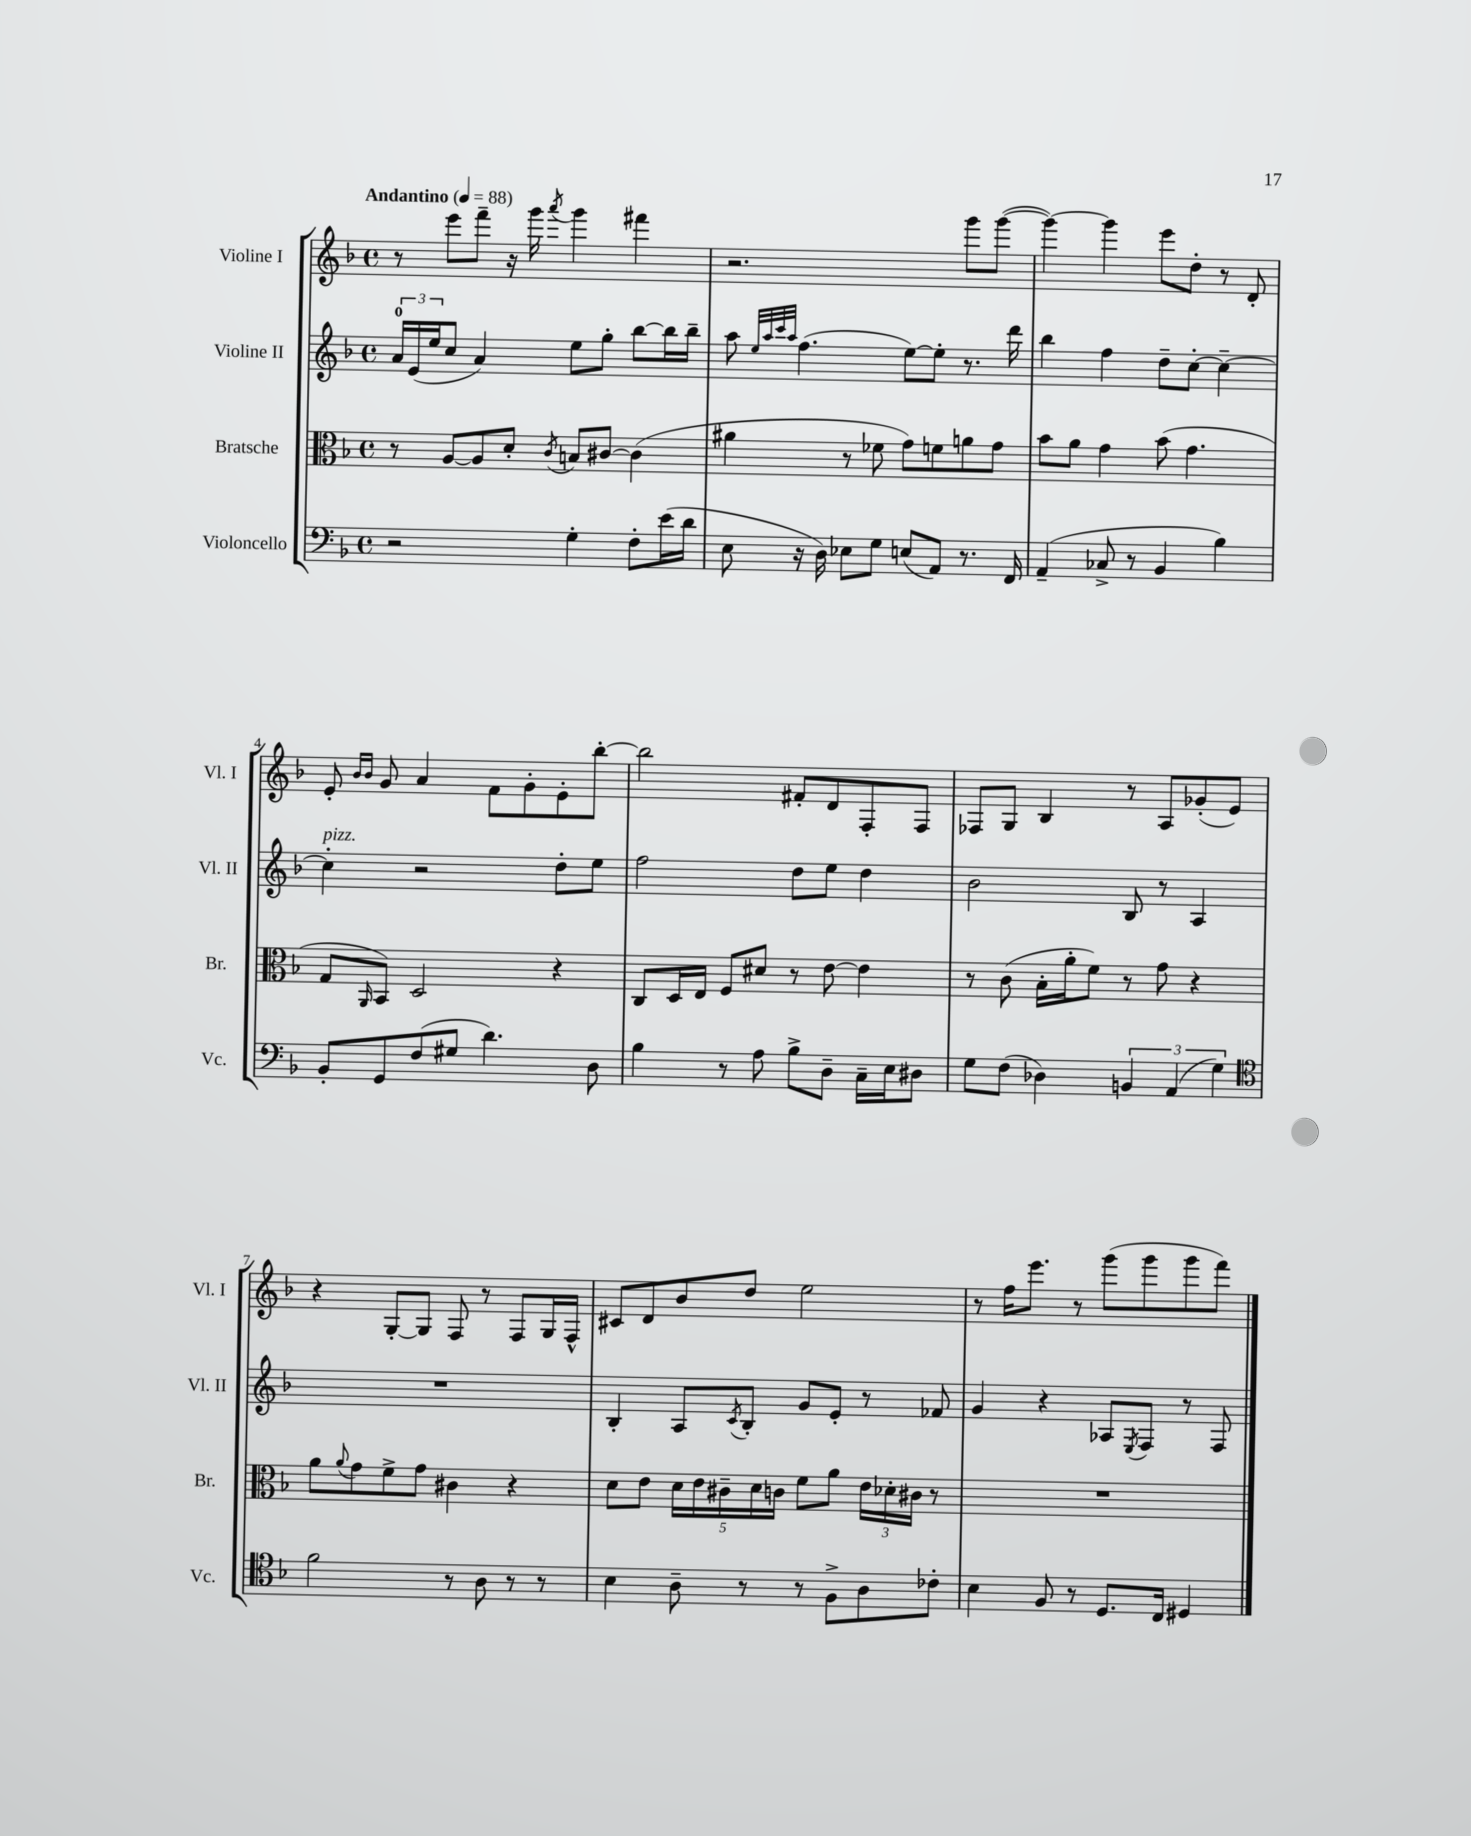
<<
\new StaffGroup <<
\new Staff = "s0" \with { instrumentName = "Violine I" shortInstrumentName = "Vl. I" } {
    \clef treble \key f \major \defaultTimeSignature \time 4/4 \tempo "Andantino" 4 = 88
    r8 e'''8 f'''8-- r16 g'''16 \acciaccatura { a'''8 } g'''4 fis'''4 |
    r2. g'''8 g'''8~( |
    g'''4~) g'''4 e'''8 d''8-. r8 d'8-. |
    e'8-. \grace { bes'16 bes'16 } g'8 a'4 f'8 g'8-. e'8-. bes''8~-. |
    bes''2 fis'8-. d'8 f8-. f8 |
    fes8 g8 bes4 r8 a8 ges'8-.( e'8) |
    r4 g8~-. g8 f8 r8 f8 g16 f16-^ |
    cis'8 d'8 bes'8 d''8 e''2 |
    r8 f''16 e'''8. r8 g'''8( g'''8 g'''8 f'''8) \bar "|." |
}
\new Staff = "s1" \with { instrumentName = "Violine II" shortInstrumentName = "Vl. II" } {
    \clef treble \key f \major \defaultTimeSignature \time 4/4
    \tuplet 3/2 { a'16-0 e'16( e''16 } c''8 a'4) e''8 g''8-. bes''8~ bes''16 bes''16-- |
    a''8 \grace { e''32 a''32 c'''32 a''32 } f''4.( e''8~) e''8-. r8. d'''16 |
    bes''4 f''4 d''8-- c''8~-. c''4~-- |
    c''4-.^\markup { \italic "pizz." } r2 d''8-. e''8 |
    f''2 d''8 e''8 d''4 |
    bes'2 bes8 r8 a4 |
    R1 |
    bes4-. a8 \acciaccatura { c'8 } bes8-. g'8 e'8-. r8 fes'8 |
    g'4 r4 aes8 \acciaccatura { e8 } f8 r8 f8 \bar "|." |
}
\new Staff = "s2" \with { instrumentName = "Bratsche" shortInstrumentName = "Br." } {
    \clef alto \key f \major \defaultTimeSignature \time 4/4
    r8 a8~ a8 d'8-. \acciaccatura { c'8 } b8 cis'8~ cis'4( |
    ais'4 r8 fes'8 g'8) f'8 a'8 g'8 |
    bes'8 a'8 g'4 bes'8( g'4. |
    g8 \grace { a,16 } bes,8) d2 r4 |
    c8 d16 e16 f8 dis'8 r8 e'8~ e'4 |
    r8 c'8( bes16-. a'16-. f'8) r8 g'8 r4 |
    a'8 \appoggiatura { a'8 } g'8 f'8-> g'8 cis'4 r4 |
    d'8 e'8 \tuplet 5/4 { d'16 e'16 cis'16-- d'16 c'16 } f'8 a'8 \tuplet 3/2 { e'16 des'16-. cis'16 } r8 |
    R1 \bar "|." |
}
\new Staff = "s3" \with { instrumentName = "Violoncello" shortInstrumentName = "Vc." } {
    \clef bass \key f \major \defaultTimeSignature \time 4/4
    r2 g4-. f8-. e'16( d'16 |
    e8 r16 d16) ees8 g8 e8( a,8) r8. f,16 |
    a,4--( ces8-> r8 bes,4 bes4) |
    bes,8-. g,8 f8( gis8 d'4.) d8 |
    bes4 r8 a8 bes8-> d8-- c16-- e16 dis8 |
    g8 f8( des4) \tuplet 3/2 { b,4 a,4( g4) } |
    \clef tenor f'2 r8 a8 r8 r8 |
    bes4 a8-- r8 r8 f8-> a8 ces'8-. |
    bes4 f8 r8 d8. c16 dis4 \bar "|." |
}
>>
>>
